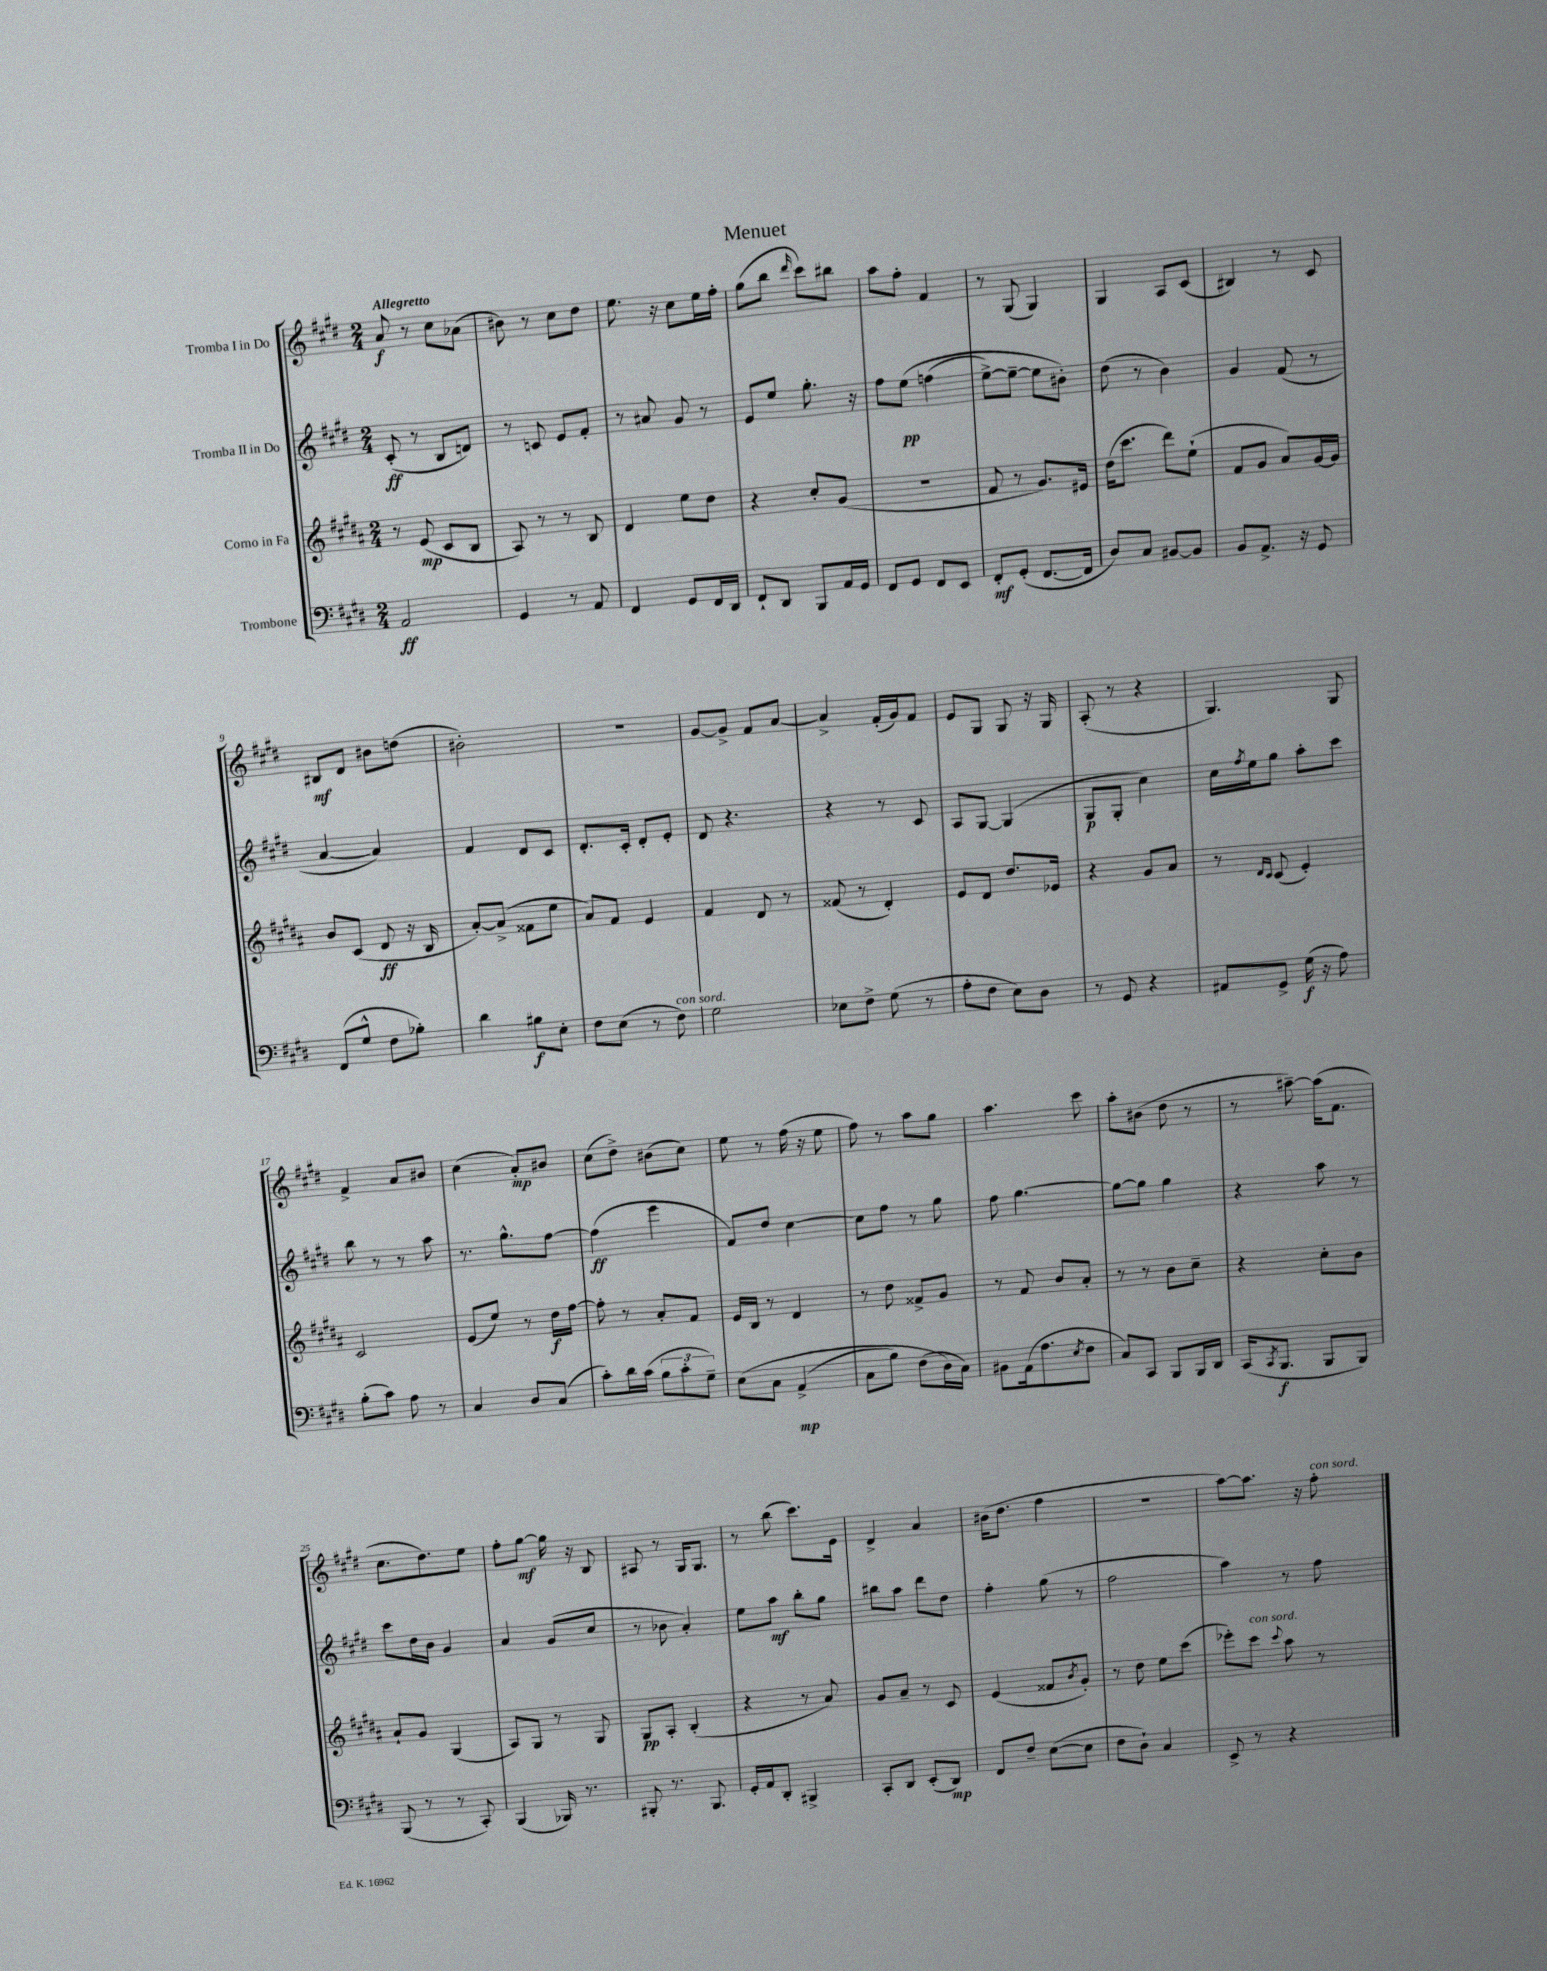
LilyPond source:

\header { title = "Menuet" }
<<
\new StaffGroup <<
\new Staff = "s0" \with { instrumentName = "Tromba I in Do" } {
    \clef treble \key e \major \numericTimeSignature \time 2/4 \tempo "Allegretto"
    a'8\f r8 cis''8 aes'8( |
    bis'8) r8 cis''8 dis''8 |
    e''8. r16 cis''8 e''16 fis''16-. |
    gis''8( b''8 \grace { dis'''16 } cis'''8) bis''8 |
    a''8 fis''8-. fis'4 |
    r8 gis8( gis4) |
    gis4 a8 cis'8( |
    bis4) r8 cis'8 |
    bis8\mf dis'8 bis'8 d''8( |
    bis'2-.) |
    r2 |
    gis'8~ gis'8-> fis'8 a'8~ |
    a'4-> fis'16-.( gis'16) fis'8 |
    e'8 gis8 gis8 r16 gis16 |
    a8-.( r8 r4 |
    gis4.) gis8 |
    fis'4-> a'8 bis'8 |
    cis''4( a'8-.\mp) bis'8 |
    cis''8( dis''8->) bis'8( cis''8) |
    e''8 r8 fis''16( r16 e''8 |
    fis''8) r8 a''8 gis''8 |
    a''4. cis'''8 |
    a''8-. bis'8( dis''8 r8 |
    r8 ais''8~--) ais''16( fis'8. |
    cis''8. dis''8.) e''8 |
    fis''8-. gis''8~\mf gis''16 r16 b8 |
    ais8 r8 gis16 gis8. |
    r8 b''8( cis'''8.) e'16 |
    dis'4-> a'4 |
    bis'16( dis''8. fis''4 |
    R2 |
    a''8~) a''8. r16 fis''8-.^\markup { \italic "con sord." } \bar "|." |
}
\new Staff = "s1" \with { instrumentName = "Tromba II in Do" } {
    \clef treble \key e \major \numericTimeSignature \time 2/4
    cis'8-.\ff( r8 b8 d'8) |
    r8 c'8 e'8 fis'8-. |
    r8 ais'8 gis'8 r8 |
    e'8 e''8 gis''8.-. r16 |
    fis''8 e''8\pp\( f''4( |
    e''8~->) e''8~-- e''8 bis'8-.\) |
    dis''8( r8 b'4) |
    gis'4 fis'8( r8 |
    a'4~ a'4) |
    fis'4 dis'8 cis'8 |
    dis'8.-. cis'16-. dis'8-. e'8-. |
    dis'8 r4. |
    r4 r8 cis'8 |
    a8 gis8~ gis4( |
    gis8\p gis8-. cis''4) |
    cis''16 \acciaccatura { fis''8 } e''16 gis''8 a''8-. cis'''8 |
    b''8 r8 r8 a''8 |
    r8. gis''8.-^ fis''8~ |
    fis''4\ff( e'''4 |
    fis'8) dis''8 cis''4~ |
    cis''8 fis''8 r8 gis''8 |
    fis''8 gis''4.~ |
    gis''8~ gis''8 gis''4 |
    r4 a''8 r8 |
    cis'''8 dis''16 b'16 gis'4 |
    a'4 gis'8( cis''8 |
    r8 bes'8 a'4-.) |
    e''8 a''8\mf b''8-. gis''8 |
    bis''8 a''8 dis'''8 dis''8 |
    fis''4-. gis''8( r8 |
    fis''2 |
    a''4) r8 fis''8 \bar "|." |
}
\new Staff = "s2" \with { instrumentName = "Corno in Fa" } {
    \clef treble \key b \major \numericTimeSignature \time 2/4
    r8 e'8\mp( cis'8 b8 |
    ais8) r8 r8 b8 |
    dis'4 e''8 dis''8 |
    r4 cis''8-. gis'8( |
    r2 |
    fis'8 r8 gis'8.) eis'16 |
    dis''16( cis'''8. dis'''8) e''8-!( |
    fis'8 gis'8 ais'8) gis'16~ gis'16 |
    b'8 cis'8( dis'8\ff r16 b16 |
    ais'8~-.) ais'8->( fisis'8 e''8 |
    ais'8) fis'8 e'4 |
    fis'4 dis'8 r8 |
    fisis'8( r8 dis'4-.) |
    e'8 dis'8 dis''8. ees'16 |
    r4 gis'8 ais'8 |
    r8 \grace { dis'16 cis'16 } cis'8( e'4-.) |
    cis'2 |
    e'8( e''8) r8 dis''16\f fis''16~ |
    fis''8-. r8 ais'8-. fis'8 |
    e'16 b16 r8 dis'4 |
    r8 dis''8 fisis'8-> gis'8 |
    r8 fis'8 b'8 ais'8-. |
    r8 r8 b'8 cis''8-- |
    r4 cis''8-. b'8 |
    ais'8-! gis'8 gis4( |
    ais8) gis8 r8 gis8 |
    gis8\pp ais8-. b4-.( |
    r4 r8 ais'8) |
    gis'8 ais'8-- r8 cis'8 |
    e'4( fisis'8 \acciaccatura { b'8 } gis'8-.) |
    r8 dis''8 e''8 cis'''8( |
    ees'''8-.) cis'''8^\markup { \italic "con sord." } \appoggiatura { cis'''8 } ais''8 r8 \bar "|." |
}
\new Staff = "s3" \with { instrumentName = "Trombone" } {
    \clef bass \key e \major \numericTimeSignature \time 2/4
    a,2\ff |
    gis,4 r8 a,8 |
    fis,4 gis,8 fis,16 dis,16 |
    fis,8-! dis,8 b,,8 a,16 gis,16 |
    fis,8 gis,8 fis,8 e,8 |
    fis,8-.\mf gis,8-.( fis,8.~ fis,16 |
    dis8) cis8 bis,8~ bis,8 |
    b,8 a,8.-> r16 gis,8 |
    fis,8( gis8-^ fis8 bes8-.) |
    dis'4 bis8\f e8-. |
    fis8 e8( r8 fis8^\markup { \italic "con sord." }) |
    gis2 |
    ees8 fis8-> gis8( r8 |
    a8-. fis8 e8) dis8 |
    r8 gis,8 r4 |
    ais,8 gis,8-> gis16\f( r16 a8) |
    b8-.( cis'8) a8 r8 |
    cis4 dis8 cis8( |
    cis'8-.) dis'16 cis'16( \tuplet 3/2 { b8 cis'8-. gis8--) } |
    e8\( cis8 a,4->\mp( |
    cis8 b8) fis8( dis16\) cis16) |
    bis,8 a,16( a8. \acciaccatura { e8 } fis8 |
    cis8) cis,8 b,,8 b,,16 dis,16 |
    cis,16( \acciaccatura { cis,8 } b,,8.\f b,,8 b,,8) |
    b,,8( r8 r8 cis,8-.) |
    b,,4( bes,,16) r8. |
    bis,,8-. r8. bis,,8. |
    gis,16-. a,16 dis,8-. bis,,4-> |
    cis,8-. dis,8 e,8-.( dis,8\mp) |
    fis,8 fis8-- e8~( e8 |
    fis8 dis8-!) cis4 |
    e,8-> r8 r4 \bar "|." |
}
>>
>>
